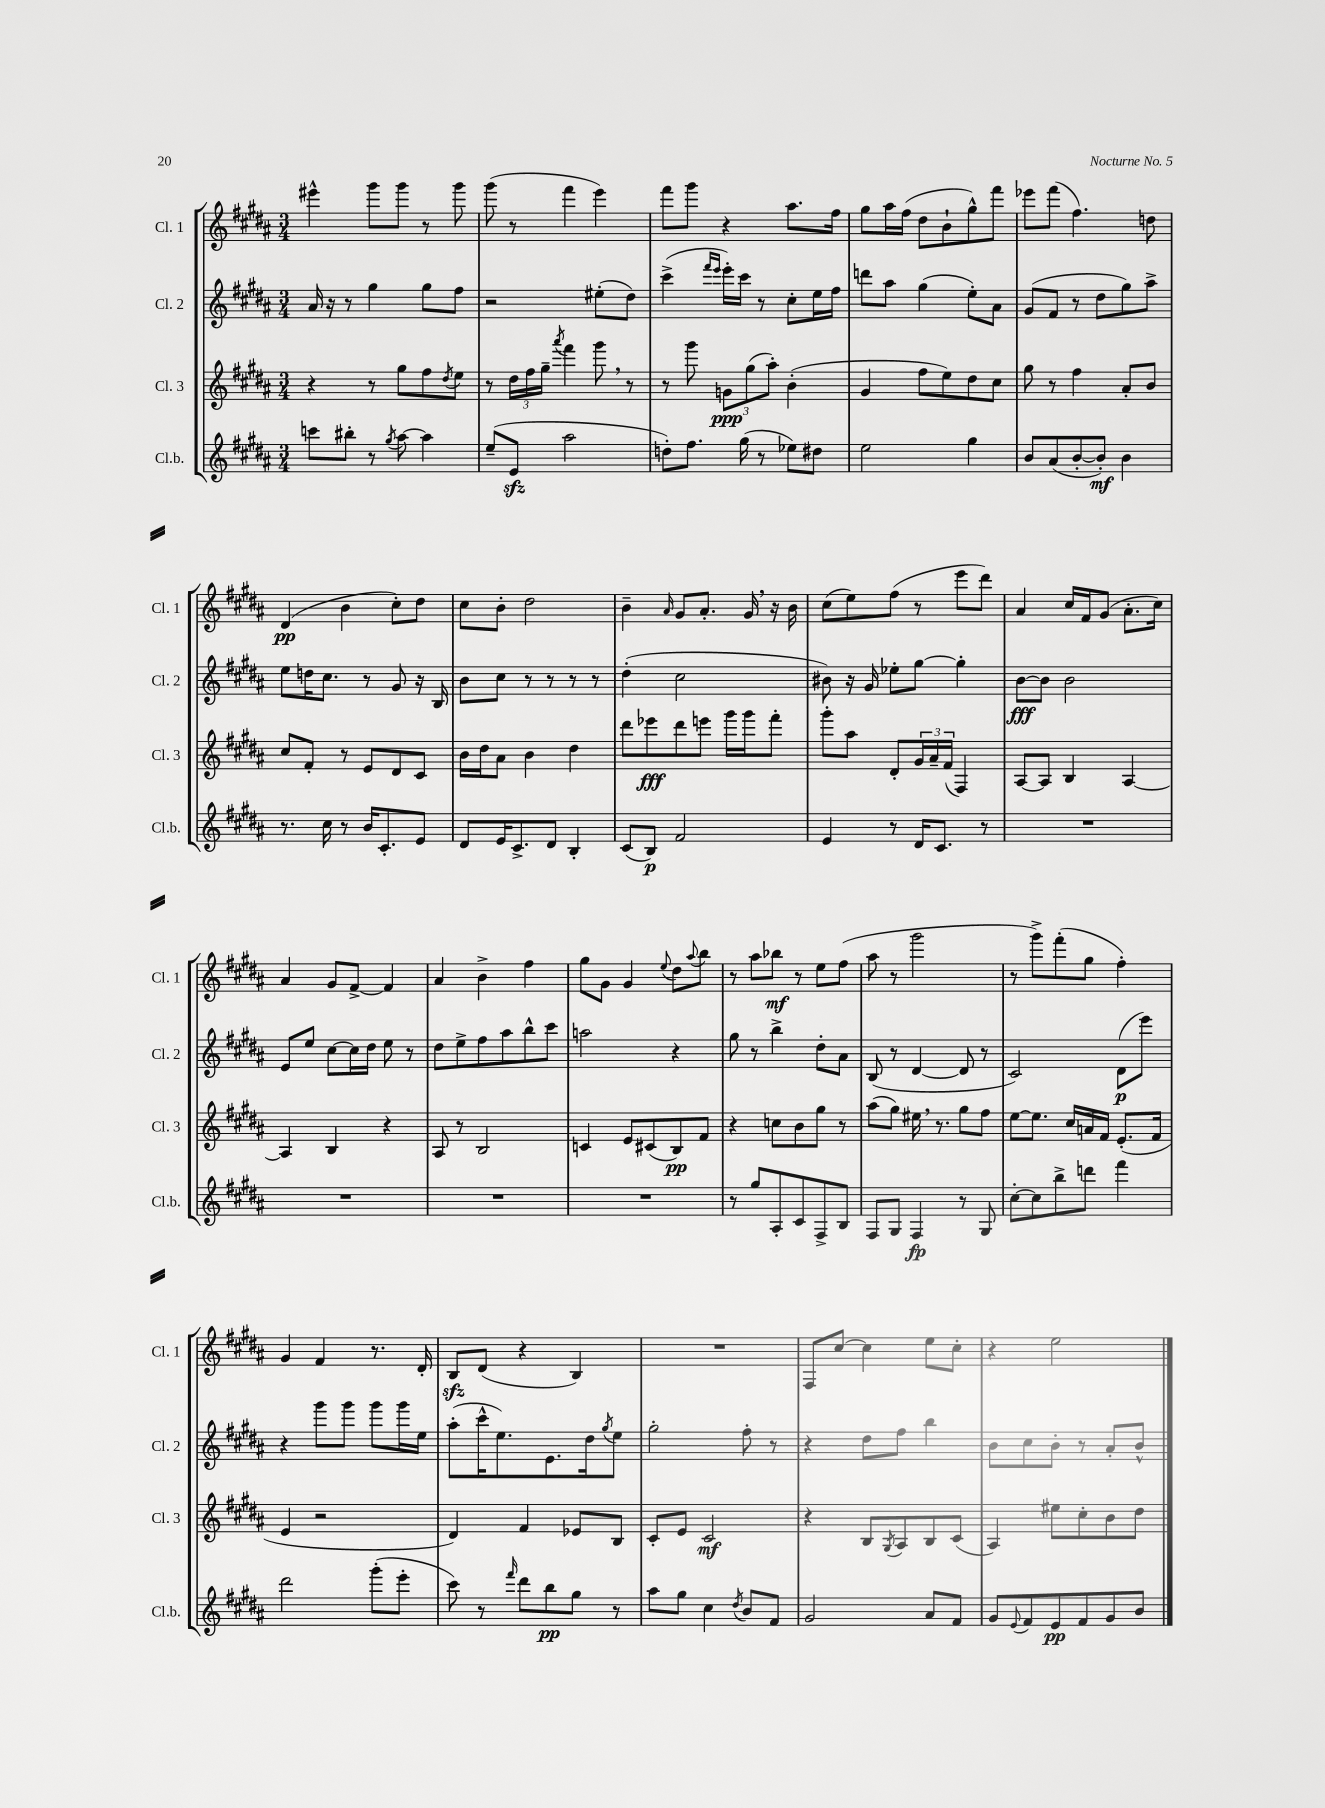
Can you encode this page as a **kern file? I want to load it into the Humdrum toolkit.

**kern	**dynam	**kern	**dynam	**kern	**dynam	**kern	**dynam
*part4	*part4	*part3	*part3	*part2	*part2	*part1	*part1
*staff4	*staff4	*staff3	*staff3	*staff2	*staff2	*staff1	*staff1
*I"Cl.b.	*	*I"Cl. 3	*	*I"Cl. 2	*	*I"Cl. 1	*
*I'Cl.b.	*	*I'Cl. 3	*	*I'Cl. 2	*	*I'Cl. 1	*
*clefG2	*	*clefG2	*	*clefG2	*	*clefG2	*
*k[f#c#g#d#a#]	*	*k[f#c#g#d#a#]	*	*k[f#c#g#d#a#]	*	*k[f#c#g#d#a#]	*
*M3/4	*	*M3/4	*	*M3/4	*	*M3/4	*
=83	=83	=83	=83	=83	=83	=83	=83
8cccn\L	.	4r	.	16a#/	.	4eee#X^^\	.
.	.	.	.	16r	.	.	.
8bb#X'\J	.	.	.	8r	.	.	.
8r	.	8r	.	4gg#\	.	8ggg#\L	.
8qgg#/	.	.	.	.	.	.	.
[8aa#\	.	8gg#\L	.	.	.	8ggg#\J	.
4aa#\]	.	8ff#\	.	8gg#\L	.	8r	.
.	.	8qdd#/	.	.	.	.	.
.	.	8ee\J	.	8ff#\J	.	8ggg#\	.
=84	=84	=84	=84	=84	=84	=84	=84
(8ee~/L	.	8r	.	2r	.	(8ggg#\	.
8ezz/J	.	24dd#\LL	.	.	.	8r	.
.	.	24ff#\	.	.	.	.	.
.	.	24gg#~\JJ	.	.	.	.	.
.	.	8qaaa#/	.	.	.	.	.
2aa#\	.	4fff#\	.	.	.	4fff#\	.
.	.	8ggg#,\	.	(8ee#X'\L	.	4eee\)	.
.	.	8r	.	8dd#\J)	.	.	.
=85	=85	=85	=85	=85	=85	=85	=85
8ddn'\L)	.	8r	.	(4ccc#^\	.	8fff#\L	.
8.ff#\J	.	8ggg#\	.	.	.	8ggg#\J	.
.	.	.	.	16qqfff#/LL	.	.	.
.	.	.	.	16qqeee/JJ	.	.	.
.	.	12gn\L	ppp	16eee'\LL)	.	4r	.
(16gg#\	.	.	.	16ccc#\JJ	.	.	.
.	.	(12gg#\	.	.	.	.	.
8r	.	.	.	8r	.	.	.
.	.	12aa#'\J)	.	.	.	.	.
8ee-X\L)	.	(4b'\	.	8cc#'\L	.	8.aa#\L	.
8dd#X\J	.	.	.	16ee\L	.	.	.
.	.	.	.	16ff#\JJ	.	16ff#\Jk	.
=86	=86	=86	=86	=86	=86	=86	=86
2ee\	.	4g#/	.	8dddn\L	.	8gg#\L	.
.	.	.	.	8aa#\J	.	16aa#\L	.
.	.	.	.	.	.	(16ff#\JJ	.
.	.	8ff#\L	.	(4gg#\	.	8dd#\L	.
.	.	8ee\)	.	.	.	8b`\	.
4gg#\	.	8dd#\	.	8ee'\L)	.	8gg#^^\)	.
.	.	8cc#\J	.	8a#\J	.	8fff#\J	.
=87	=87	=87	=87	=87	=87	=87	=87
8b/L	.	8gg#\	.	(8g#/L	.	8eee-X\L	.
(8a#/	.	8r	.	8f#/J	.	(8fff#\J	.
[8b'/	.	4ff#\	.	8r	.	4.ff#\)	.
8b'/J])	mf	.	.	8dd#\L	.	.	.
4b\	.	8a#'/L	.	8gg#\)	.	.	.
.	.	8b/J	.	8aa#^\J	.	8ddn\	.
!!LO:LB:g=z
=88	=88	=88	=88	=88	=88	=88	=88
8.r	.	8cc#/L	.	8ee\L	.	(4d#/	pp
.	.	8f#'/J	.	16ddn\K	.	.	.
16cc#\	.	.	.	8.cc#\J	.	.	.
8r	.	8r	.	.	.	4b\	.
16b/KL	.	8e/L	.	8r	.	.	.
8.c#'/	.	.	.	.	.	.	.
.	.	8d#/	.	8g#/	.	8cc#'\L)	.
8e/J	.	8c#/J	.	16r	.	8dd#\J	.
.	.	.	.	16B/	.	.	.
=89	=89	=89	=89	=89	=89	=89	=89
8d#/L	.	16b\LL	.	8b\L	.	8cc#\L	.
.	.	16dd#\J	.	.	.	.	.
16e/K	.	8a#\J	.	8cc#\J	.	8b'\J	.
8.c#^/	.	.	.	.	.	.	.
.	.	4b\	.	8r	.	2dd#\	.
8d#/J	.	.	.	8r	.	.	.
4B'/	.	4dd#\	.	8r	.	.	.
.	.	.	.	8r	.	.	.
=90	=90	=90	=90	=90	=90	=90	=90
(8c#/L	.	8ddd#\L	.	(4dd#'\	.	4b~\	.
8B/J)	p	8eee-X\	fff	.	.	.	.
.	.	.	.	.	.	16qqa#/	.
2f#/	.	8ddd#\	.	2cc#\	.	8g#/L	.
.	.	8eeen\J	.	.	.	8.a#'/J	.
.	.	16ggg#\LL	.	.	.	.	.
.	.	16ggg#\J	.	.	.	16g#,/	.
.	.	8fff#'\J	.	.	.	16r	.
.	.	.	.	.	.	16b\	.
=91	=91	=91	=91	=91	=91	=91	=91
4e/	.	8ggg#'\L	.	8b#X\)	.	(8cc#\L	.
.	.	8aa#\J	.	16r	.	8ee\)	.
.	.	.	.	16g#/	.	.	.
8r	.	8d#'/L	.	8ee-X'\L	.	(8ff#\J	.
16d#/KL	.	24g#/L	.	[8gg#\J	.	8r	.
.	.	24a#~/	.	.	.	.	.
8.c#/J	.	.	.	.	.	.	.
.	.	(24f#/JJ	.	.	.	.	.
.	.	4F#/)	.	4gg#'\]	.	8eee\L	.
8r	.	.	.	.	.	8ddd#\J)	.
=92	=92	=92	=92	=92	=92	=92	=92
2.r	.	[8A#/L	.	[8b\L	fff	4a#/	.
.	.	8A#/J]	.	8b\J]	.	.	.
.	.	4B/	.	2b\	.	16cc#/LL	.
.	.	.	.	.	.	16f#/J	.
.	.	.	.	.	.	(8g#/J	.
.	.	[4A#/	.	.	.	8.a#'\L	.
.	.	.	.	.	.	16cc#\Jk)	.
!!LO:LB:g=z
=93	=93	=93	=93	=93	=93	=93	=93
2.r	.	4A#/]	.	8e/L	.	4a#/	.
.	.	.	.	8ee/J	.	.	.
.	.	4B/	.	[8cc#\L	.	8g#/L	.
.	.	.	.	16cc#\L]	.	[8f#^/J	.
.	.	.	.	16dd#\JJ	.	.	.
.	.	4r	.	8ee\	.	4f#/]	.
.	.	.	.	8r	.	.	.
=94	=94	=94	=94	=94	=94	=94	=94
2.r	.	8A#/	.	8dd#\L	.	4a#/	.
.	.	8r	.	8ee^\	.	.	.
.	.	2B/	.	8ff#\	.	4b^\	.
.	.	.	.	8aa#\	.	.	.
.	.	.	.	8bb^^\	.	4ff#\	.
.	.	.	.	8ccc#\J	.	.	.
=95	=95	=95	=95	=95	=95	=95	=95
2.r	.	4cn/	.	2aan\	.	8gg#\L	.
.	.	.	.	.	.	8g#\J	.
.	.	8e/L	.	.	.	4g#/	.
.	.	(8c#X/	.	.	.	.	.
.	.	.	.	.	.	8qqee/	.
.	.	8B/)	pp	4r	.	8dd#\L	.
.	.	.	.	.	.	8qqaa#/	.
.	.	8f#/J	.	.	.	8bb\J	.
=96	=96	=96	=96	=96	=96	=96	=96
8r	.	4r	.	8gg#\	.	8r	.
8gg#/L	.	.	.	8r	.	8aa#\L	.
8A#'/	.	8ccn\L	.	4bb^\	.	8bb-X\J	mf
8c#/	.	8b\	.	.	.	8r	.
8F#^/	.	8gg#\J	.	8dd#'\L	.	8ee\L	.
8B/J	.	8r	.	8a#\J	.	(8ff#\J	.
=97	=97	=97	=97	=97	=97	=97	=97
8F#/L	.	(8aa#\L	.	(8B/	.	8aa#\	.
8G#/J	.	8gg#\J)	.	8r	.	8r	.
4F#/	fp	16ee#X,\	.	[4d#/	.	2ggg#\	.
.	.	8.r	.	.	.	.	.
8r	.	8gg#\L	.	8d#/]	.	.	.
8G#/	.	8ff#\J	.	8r	.	.	.
=98	=98	=98	=98	=98	=98	=98	=98
[8cc#'\L	.	[8ee\L	.	2c#/)	.	8r	.
8cc#\]	.	8.ee\J]	.	.	.	8ggg#^\L)	.
8bb^\	.	.	.	.	.	(8fff#'\	.
.	.	16cc#/LL	.	.	.	.	.
8dddn\J	.	16an/	.	.	.	8gg#\J	.
.	.	16f#/JJ	.	.	.	.	.
4fff#\	.	(8.e'/L	.	(8d#\L	p	4ff#'\)	.
.	.	.	.	8eee\J)	.	.	.
.	.	16f#/Jk	.	.	.	.	.
!!LO:LB:g=z
=99	=99	=99	=99	=99	=99	=99	=99
2ddd#\	.	4e/	.	4r	.	4g#/	.
.	.	2r	.	8ggg#\L	.	4f#/	.
.	.	.	.	8ggg#\J	.	.	.
(8ggg#'\L	.	.	.	8ggg#\L	.	8.r	.
8eee'\J	.	.	.	16ggg#\L	.	.	.
.	.	.	.	16ee\JJ	.	16d#'/	.
=100	=100	=100	=100	=100	=100	=100	=100
8ccc#\)	.	4d#/)	.	(8aa#'\L	.	8Bzz/L	.
8r	.	.	.	16ccc#^^\K	.	(8d#/J	.
.	.	.	.	8.ee\)	.	.	.
16qqfff#/	.	.	.	.	.	.	.
8ddd#\L	.	4f#/	.	.	.	4r	.
8bb\	pp	.	.	8.e\	.	.	.
8gg#\J	.	8e-X/L	.	.	.	4B/)	.
.	.	.	.	16dd#\k	.	.	.
.	.	.	.	8qgg#/	.	.	.
8r	.	8B/J	.	8ee\J	.	.	.
=101	=101	=101	=101	=101	=101	=101	=101
8aa#\L	.	8c#'/L	.	2gg#'\	.	2.r	.
8gg#\J	.	8e/J	.	.	.	.	.
4cc#\	.	2c#/	mf	.	.	.	.
8qdd#/	.	.	.	.	.	.	.
8b/L	.	.	.	8ff#'\	.	.	.
8f#/J	.	.	.	8r	.	.	.
=102	=102	=102	=102	=102	=102	=102	=102
2g#/	.	4r	.	4r	.	8F#/L	.
.	.	.	.	.	.	[8cc#/J	.
.	.	8B/L	.	8dd#\L	.	4cc#\]	.
.	.	8qG#/	.	.	.	.	.
.	.	8A#/	.	8ff#\J	.	.	.
8a#/L	.	8B/	.	4bb\	.	8ee\L	.
8f#/J	.	(8c#/J	.	.	.	8cc#'\J	.
=103	=103	=103	=103	=103	=103	=103	=103
8g#/L	.	4A#/)	.	8b\L	.	4r	.
8qqe/	.	.	.	.	.	.	.
8f#/	.	.	.	8cc#\	.	.	.
8e/	pp	8ee#X\L	.	8b'\J	.	2ee\	.
8f#/	.	8cc#'\	.	8r	.	.	.
8g#/	.	8b\	.	8a#'/L	.	.	.
8b/J	.	8dd#\J	.	8b^^/J	.	.	.
==	==	==	==	==	==	==	==
*-	*-	*-	*-	*-	*-	*-	*-
